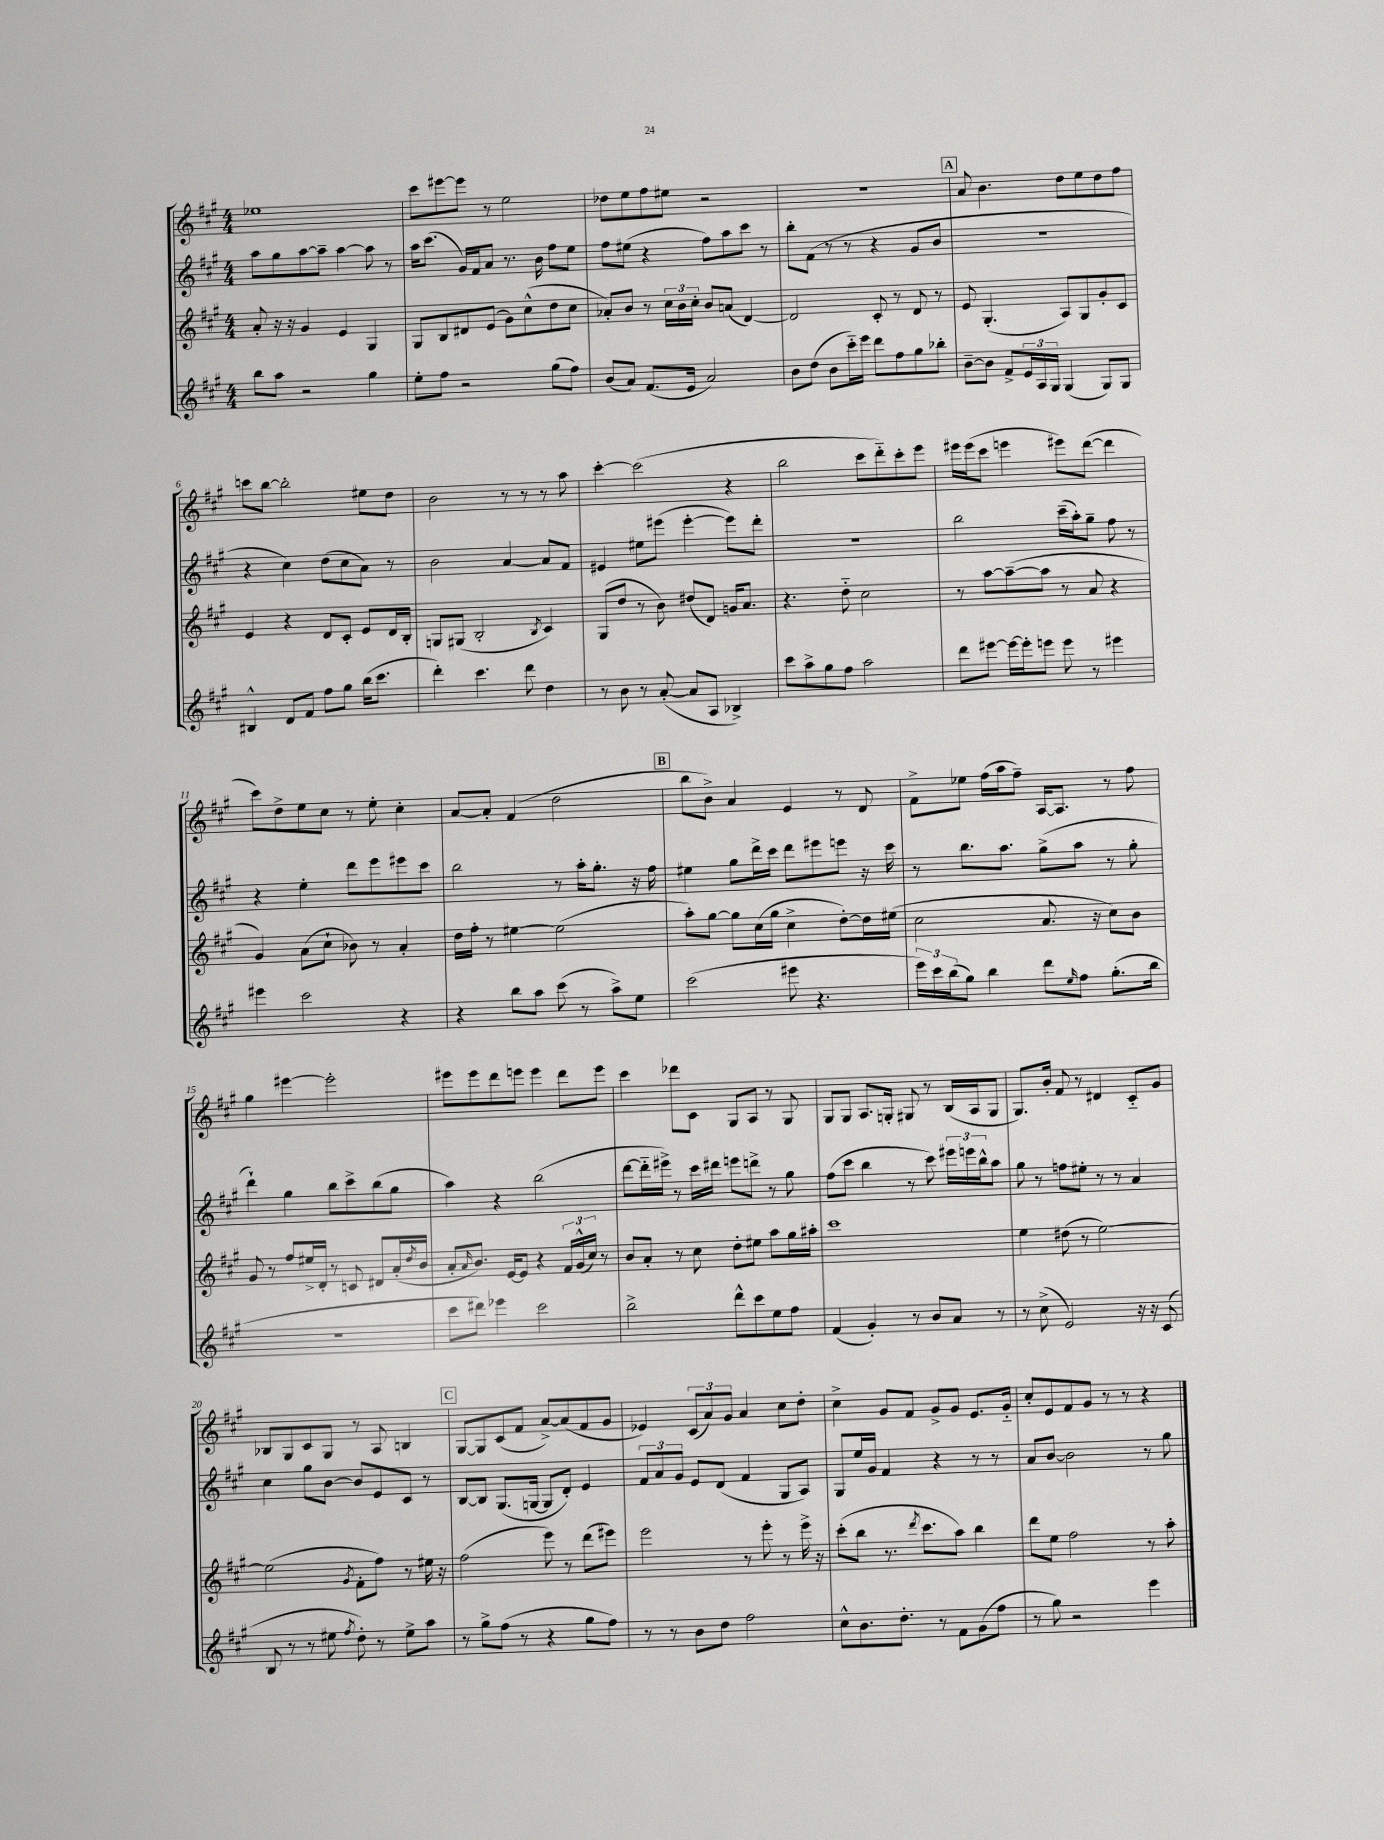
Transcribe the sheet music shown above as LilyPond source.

<<
\new StaffGroup <<
\new Staff = "s0" {
    \clef treble \key a \major \numericTimeSignature \time 4/4
    ees''1 |
    cis'''8 eis'''8~ eis'''8 r8 e''2 |
    des''8 e''8 fis''8 eis''8 r2 |
    R1 |
    \mark \markup { \box "A" } a'8 b'4. d''8 e''8 d''8 fis''8 |
    c'''8 b''8~ b''2-. eis''8 d''8 |
    b'2 r8 r8 r8 a''8 |
    cis'''4~-. cis'''2( r4 |
    b''2 cis'''8 d'''8-_) cis'''8-. e'''8 |
    eis'''16 eis'''16( cis'''8 e'''4 eis'''8) d'''8~( d'''4 |
    cis'''8) d''8-> e''8 cis''8 r8 e''8-. cis''4-. |
    a'8~ a'8-. fis'4( d''2 |
    \mark \markup { \box "B" } b''8 b'8->) a'4 e'4 r8 d'8 |
    fis'8-> ees''8 fis''16( a''16 fis''8--) a16~ a8. r8 fis''8 |
    gis''4 eis'''4~ eis'''2-. |
    eis'''8 eis'''8 d'''8 e'''8 e'''4 d'''8 e'''8 |
    cis'''4 des'''8 cis'8 gis8 a8 r8 gis8 |
    gis8 gis8 a8. g16-. gis8 r8 b16( a16 gis8 |
    gis8.) b'16-. fis'8 r8 dis'4 cis'8-_ gis'8 |
    bes8 gis8 cis'8 gis8 r8 a8 b4 |
    \mark \markup { \box "C" } gis8~ gis8 cis'8( fis'8 a'8~->) a'8( fis'8 gis'8 |
    ees'4) \tuplet 3/2 { cis'8( a'8) gis'8 } a'4 cis''8 d''8-. |
    cis''4-> gis'8 fis'8 gis'8-> gis'8 e'8. gis'16-_ |
    cis''8-. e'8 fis'8 gis'8 r8 r8 r4 \bar "|." |
}
\new Staff = "s1" {
    \clef treble \key a \major \numericTimeSignature \time 4/4
    a''8 gis''8 a''8~ a''8-- a''4~ a''8 r8 |
    a''16 cis'''8.( gis'16) fis'16 a'8 r8. b'16 fis''8 e''8 |
    fis''8 eis''8( r4 fis''8) a''8 cis'''8 r8 |
    b''8-. fis'8( r8 r8 r4 gis'8 b'8 |
    \mark \markup { \box "A" } R1 |
    r4 cis''4) d''8( cis''8 a'8) r8 |
    b'2 a'4~ a'8 fis'8 |
    eis'4 eis''8 eis'''8( eis'''4~-. eis'''8) d'''8-. |
    R1 |
    b''2 cis'''16--( a''16-.) gis''8-- fis''8 r8 |
    r4 e''4-. d'''8 e'''8 eis'''8 cis'''8 |
    b''2 r8 a''16-. gis''8.-. r16 fis''16 |
    \mark \markup { \box "B" } eis''4 gis''8 d'''16-> cis'''16 d'''8 eis'''8 e'''8 r16 cis'''16 |
    r8 b''8. a''8. gis''8->( a''8 r8 gis''8-. |
    d'''4-!) gis''4 b''8 cis'''8-> b''8( gis''8 |
    a''4) r4 b''2( |
    d'''8~ d'''16-_ eis'''16->) r8 cis'''16 dis'''16 e'''8 d'''8-> r8 gis''8 |
    fis''8( cis'''8 b''4 r8 cis'''8) \tuplet 3/2 { eis'''16 e'''16 b''16-^ } a''8 |
    gis''8 r8 f''8 eis''8-. r8 r8 a'4 |
    cis''4 gis''8 b'8~ b'8 e'8 cis'8 r8 |
    \mark \markup { \box "C" } b8~ b8 gis8.( g16~ g8 d'8-.) e'4 |
    \tuplet 3/2 { fis'8 a'8 gis'8 } e'8 d'8( fis'4 gis8 a8) |
    gis8 e''16 gis'16 fis'4 r4 r8 r8 |
    a'8 b'8~ b'2 r8 gis''8 \bar "|." |
}
\new Staff = "s2" {
    \clef treble \key a \major \numericTimeSignature \time 4/4
    a'8-. r16 r16 gis'4 e'4 gis4 |
    gis8 b8 dis'8 e'8( gis'8) cis''8-^( d''8 cis''8 |
    aes'8-.) b'8 r8 \tuplet 3/2 { cis''16 b'16 cis''16-. } b'8 a'8( d'4~) |
    d'2 cis'8-. r8 d'8 r8 |
    \mark \markup { \box "A" } e'8 gis4.-.( a8) gis8 gis'8-. cis'8 |
    e'4 r4 d'8 cis'8-. e'8 d'16 b16-. |
    g8 gis8( b2-. \acciaccatura { b8 } cis'4) |
    gis8( d''8 r8 b'8) dis''8( d'8) g'16 a'8. |
    r4. d''8-_ cis''2 |
    r8 a''8~ a''8~--( a''8 r8 a'8 r4 |
    gis'4) a'8( cis''8-! bes'8) r8 a'4-. |
    d''16 fis''16-. r8 eis''4~ eis''2( |
    \mark \markup { \box "B" } a''8-.) gis''8~ gis''8 cis''16( gis''16 cis''4-> d''8~-.) d''16 eis''16( |
    cis''2 a'8. r16 cis''8) b'8 |
    gis'8 r8 fis''8 eis''16-> d'16-. r8 c'8 dis'8 a'16-.( \acciaccatura { d''8 } b'16 |
    a'8-. \grace { a'16 } b'8.) e'16~ e'8 r4 \tuplet 3/2 { fis'16 gis'16-^( cis''16) } r8 |
    b'8 a'8-. r8 cis''8 d''8-. eis''8 a''8 gis''16 ais''16-. |
    cis'''1 |
    e''4 dis''8( r8 e''2~) |
    e''2( \acciaccatura { gis'8 } fis'8-. fis''8) r8 eis''16 r16 |
    \mark \markup { \box "C" } fis''2( e'''8) r8 d'''8( eis'''8) |
    e'''2 r8 e'''8-. r8 e'''16-> r16 |
    cis'''8-.( b''8 r8. \acciaccatura { d'''8 } cis'''8. a''8) b''4 |
    d'''8 e''8 fis''2 r8 a''8-. \bar "|." |
}
\new Staff = "s3" {
    \clef treble \key a \major \numericTimeSignature \time 4/4
    b''8 a''8 r2 gis''4 |
    e''8-. fis''8 r2 gis''8( fis''8) |
    b'8( a'8) fis'8.( e'16 a'2) |
    b'8 d''8( b'8 cis'''16-_) e'''16 d'''8 fis''8 gis''8 bes''8-. |
    \mark \markup { \box "A" } b'8~-- b'8 fis'8-> \tuplet 3/2 { e'16 a16 gis16 } gis4( gis8) gis8 |
    bis4-^ d'8 fis'8 fis''8 gis''8 b''16( cis'''8. |
    d'''4-.) cis'''4. d'''8 d''4 |
    r8 b'8 r8 a'8~-.( a'8 a8 bes4->) |
    cis'''8 a''8-> gis''8 fis''8 a''2 |
    d'''8 eis'''8~ eis'''16~ eis'''16-. e'''8 e'''8 r8 eis'''4 |
    eis'''4 cis'''2 r4 |
    r4 b''8 a''8 cis'''8( r8 a''8->) e''8 |
    \mark \markup { \box "B" } cis'''2( eis'''8 r4. |
    \tuplet 3/2 { e'''16) cis'''16 b''16( } gis''8) b''4 d'''8 \grace { e''16 } fis''8 gis''8.-.( b''16 |
    R1 |
    cis'''8 dis'''8) ees'''4 cis'''2 |
    b''2-> d'''8-^ cis'''8 e''8 fis''8 |
    fis'4( gis'4-.) r8 b'8 a'8 r8 |
    r8 cis''8->( e'2) r16 r16 cis'8( |
    b8 r8 r8 eis''8 \acciaccatura { fis''8 } d''8-.) r8 eis''8-> a''8 |
    \mark \markup { \box "C" } r8 gis''8-> fis''8( r8 r4 gis''8 fis''8) |
    r8 r8 b'8 d''8 fis''2 |
    cis''8-^ b'8. d''8.-. r8 fis'8 gis'8( fis''8 |
    r8 gis''8) r2 e'''4 \bar "|." |
}
>>
>>
